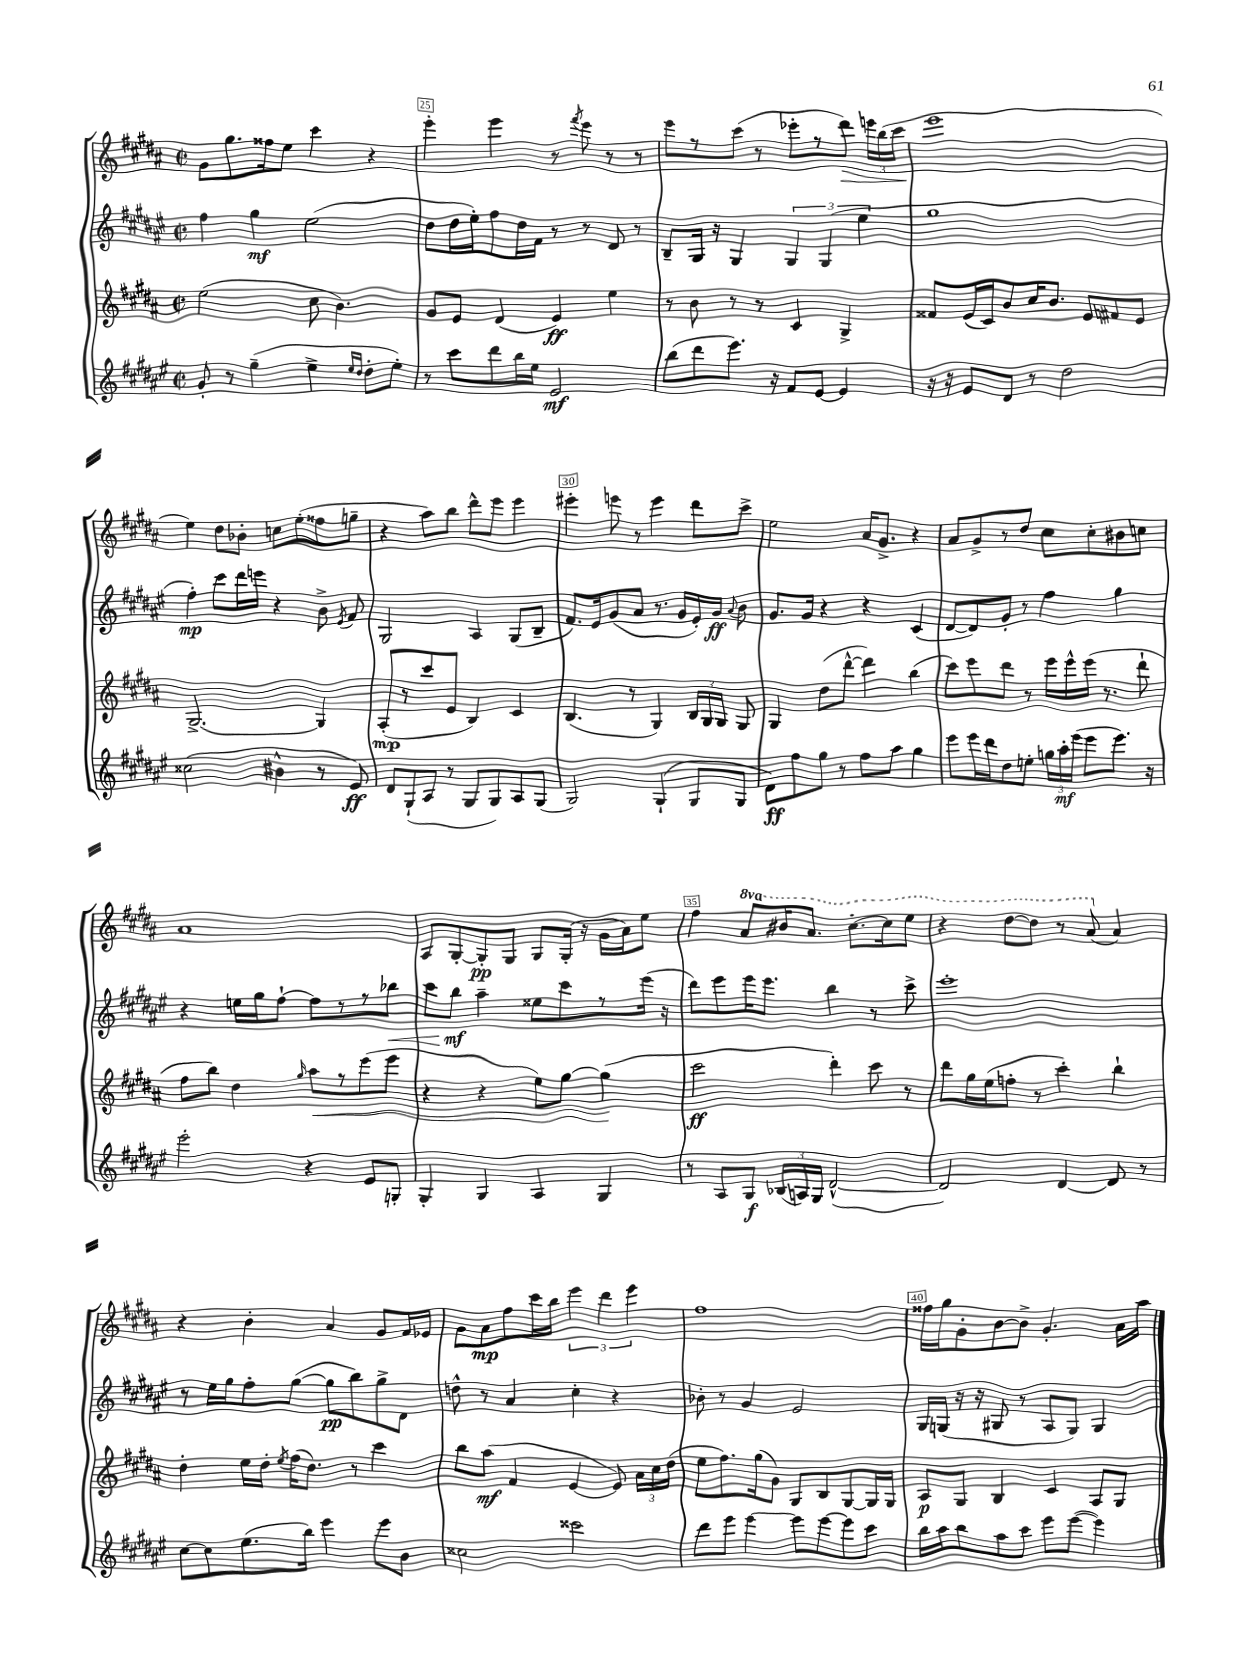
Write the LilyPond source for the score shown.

<<
\new StaffGroup <<
\new Staff = "s0" {
    \clef treble \key b \major \defaultTimeSignature \time 2/2 \set Staff.ottavationMarkups = #ottavation-simple-ordinals
    \autoBeamOff gis'8[ gis''8. fisis''16 e''8] cis'''4 r4 |
    e'''4-. e'''4 r8 \acciaccatura { fis'''8 } e'''8 r8 r8 |
    e'''8[ r8 cis'''8]( r8 ees'''8[-. r8 dis'''8]\>) \tuplet 3/2 { e'''16[ b''16( cis'''16] } |
    e'''1\! |
    e''4) dis''8[ bes'8]-. c''8[ e''8-.( fisis''8 g''8]-- |
    r4 ais''8[) b''8] dis'''8[-^ e'''8] e'''4 |
    eis'''4-. e'''8 r8 e'''4 dis'''8[ cis'''8]-> |
    e''2 ais'16[ gis'8.]-> r4 |
    ais'8[ gis'8-> r8 dis''8] cis''8[ cis''8-. bis'8 c''8] |
    ais'1 |
    ais8[ gis8~-. gis8-.\pp gis8] gis8[ gis16]-.( r16 gis'16[ ais'16) e''8] |
    fis''4 \ottava #1 ais''8[ bis''16 ais''8.] cis'''8.[~-. cis'''16 e'''8] |
    r4 dis'''8[~ dis'''8] r8 ais''8( \ottava #0 ais'4) |
    r4 b'4-. ais'4 gis'8[ fis'16 ees'16] |
    gis'8[ ais'8\mp fis''8 cis'''16 b''16] \tuplet 3/2 { e'''4 dis'''4 e'''4 } |
    fis''1 |
    fisis''16[ gis''16 gis'8-. b'8~ b'8]-> gis'4.-. ais'16[ ais''16] \bar "|." |
}
\new Staff = "s1" {
    \clef treble \key fis \major \defaultTimeSignature \time 2/2
    \autoBeamOff fis''4 gis''4\mf eis''2( |
    dis''8[ dis''16 eis''16-.) fis''8 dis''16 fis'16] r8 r8 dis'8 r8 |
    b8[-- gis16] r16 gis4 \tuplet 3/2 { gis4 gis4( eis''4 } |
    gis''1 |
    fis''4-.\mp) cis'''8[ dis'''16 e'''16] r4 b'8-> \acciaccatura { eis'8 } fis'8 |
    gis2 ais4 gis8[( b8]-- |
    fis'8.[) eis'16 gis'8( ais'8] r8. gis'16[ eis'16-.) gis'16]\ff \appoggiatura { ais'8 } b'8 |
    gis'8.[ gis'16] r4 r4 cis'4( |
    dis'8[~ dis'8) gis'8]-. r8 fis''4 gis''4 |
    r4 e''16[ gis''16 fis''8]~-! fis''8[ r8 r8 bes''8]\< |
    cis'''8[ b''8]\mf\! ais''4-- eisis''8[ cis'''8 r8 eis'''16]( r16 |
    dis'''8[) eis'''8 eis'''16 eis'''8.] b''4 r8 cis'''8-> |
    eis'''1-. |
    r8 eis''16[ gis''16 fis''8-. gis''8]~( gis''8[\pp b''8) gis''8-> dis'8] |
    d''8-^ r8 ais'4 cis''4-. r4 |
    bes'8-. r8 gis'4 eis'2 |
    gis16[ g16]( r16 r16 gis8 r8 ais8[ gis8]) gis4 \bar "|." |
}
\new Staff = "s2" {
    \clef treble \key b \major \defaultTimeSignature \time 2/2
    \autoBeamOff e''2( cis''8 b'4.) |
    gis'8[ e'8] dis'4( e'4\ff) e''4 |
    r8 b'8 r8 r8 cis'4 gis4-> |
    fisis'8[ e'16( cis'16) b'8 cis''16 b'8.] e'8[ fis'8 e'8] |
    gis2.~-> gis4 |
    ais8[-.\mp( r8 cis'''8 e'8] b4) cis'4 |
    b4.( r8 gis4) \tuplet 3/2 { b16[ gis16 gis16] } gis8 |
    gis4 dis''8[( dis'''8]~-^ dis'''4) b''4( |
    cis'''8[) e'''8 dis'''8] r8 e'''16[ e'''16-^ e'''16]( r8. dis'''8-! |
    fis''8[ b''8]) dis''4 \grace { gis''16 } ais''8[\< r8 e'''8( e'''8] |
    r4 r4 e''8[) gis''8]~ gis''4\!( |
    cis'''2\ff dis'''4-.) cis'''8 r8 |
    dis'''8[ gis''16 e''16( f''8]-. r8 cis'''4-.) b''4-! |
    dis''4-. e''16[ dis''16]-. \acciaccatura { e''8 } fis''16[( dis''8.]) r8 cis'''4 |
    b''8[ ais''8]\mf( fis'4 e'4~ e'8) \tuplet 3/2 { ais'16[ cis''16 dis''16]( } |
    e''8[ fis''8.) gis''16( gis'8]) gis8[ b8 gis8~ gis16 gis16] |
    ais8[\p gis8] b4 cis'4 ais8[ gis8] \bar "|." |
}
\new Staff = "s3" {
    \clef treble \key fis \major \defaultTimeSignature \time 2/2
    \autoBeamOff gis'8-. r8 gis''4--( eis''4-> \grace { eis''16[ dis''16] } dis''8[-. eis''8]-.) |
    r8 cis'''8[ dis'''8 b''16 eis''16] eis'2\mf |
    b''8[( dis'''8 eis'''8.]) r16 fis'8[ eis'8]~ eis'4 |
    r16 r16 eis'8[ dis'8] r8 dis''2 |
    cisis''2( bis'4-^ r8 eis'8\ff) |
    dis'8[ gis8-!( ais8] r8 gis8[ gis8) ais8 gis8]( |
    gis2) gis4-!( gis8[ gis8] |
    dis'8[\ff) fis''8 gis''8] r8 fis''8[ ais''8] gis''4 |
    eis'''8[ eis'''16 dis'''16 dis''8 e''8]-. \tuplet 3/2 { g''16[ ais''16-.\mf eis'''16]( } eis'''8[ eis'''8.]) r16 |
    eis'''2-. r4 eis'8[ g8]-. |
    gis4-. gis4 ais4 gis4 |
    r8 ais8[ gis8]\f \tuplet 3/2 { bes16[( a16) gis16] } dis'2~-^( |
    dis'2) dis'4~ dis'8 r8 |
    cis''8[~ cis''8 eis''8.( b''16]) eis'''4 eis'''8[ b'8] |
    cisis''2 cisis'''2 |
    dis'''8[ eis'''8] eis'''4~ eis'''8[ eis'''8~ eis'''8 cis'''8] |
    b''16[ ais''16 b''8 ais''8 cis'''8] eis'''8[ eis'''8]~( eis'''4) \bar "|." |
}
>>
>>
\layout { \context { \Score currentBarNumber = #24 \override BarNumber.break-visibility = ##(#f #t #t) barNumberVisibility = #(every-nth-bar-number-visible 5) \override BarNumber.stencil = #(make-stencil-boxer 0.1 0.3 ly:text-interface::print) } }
